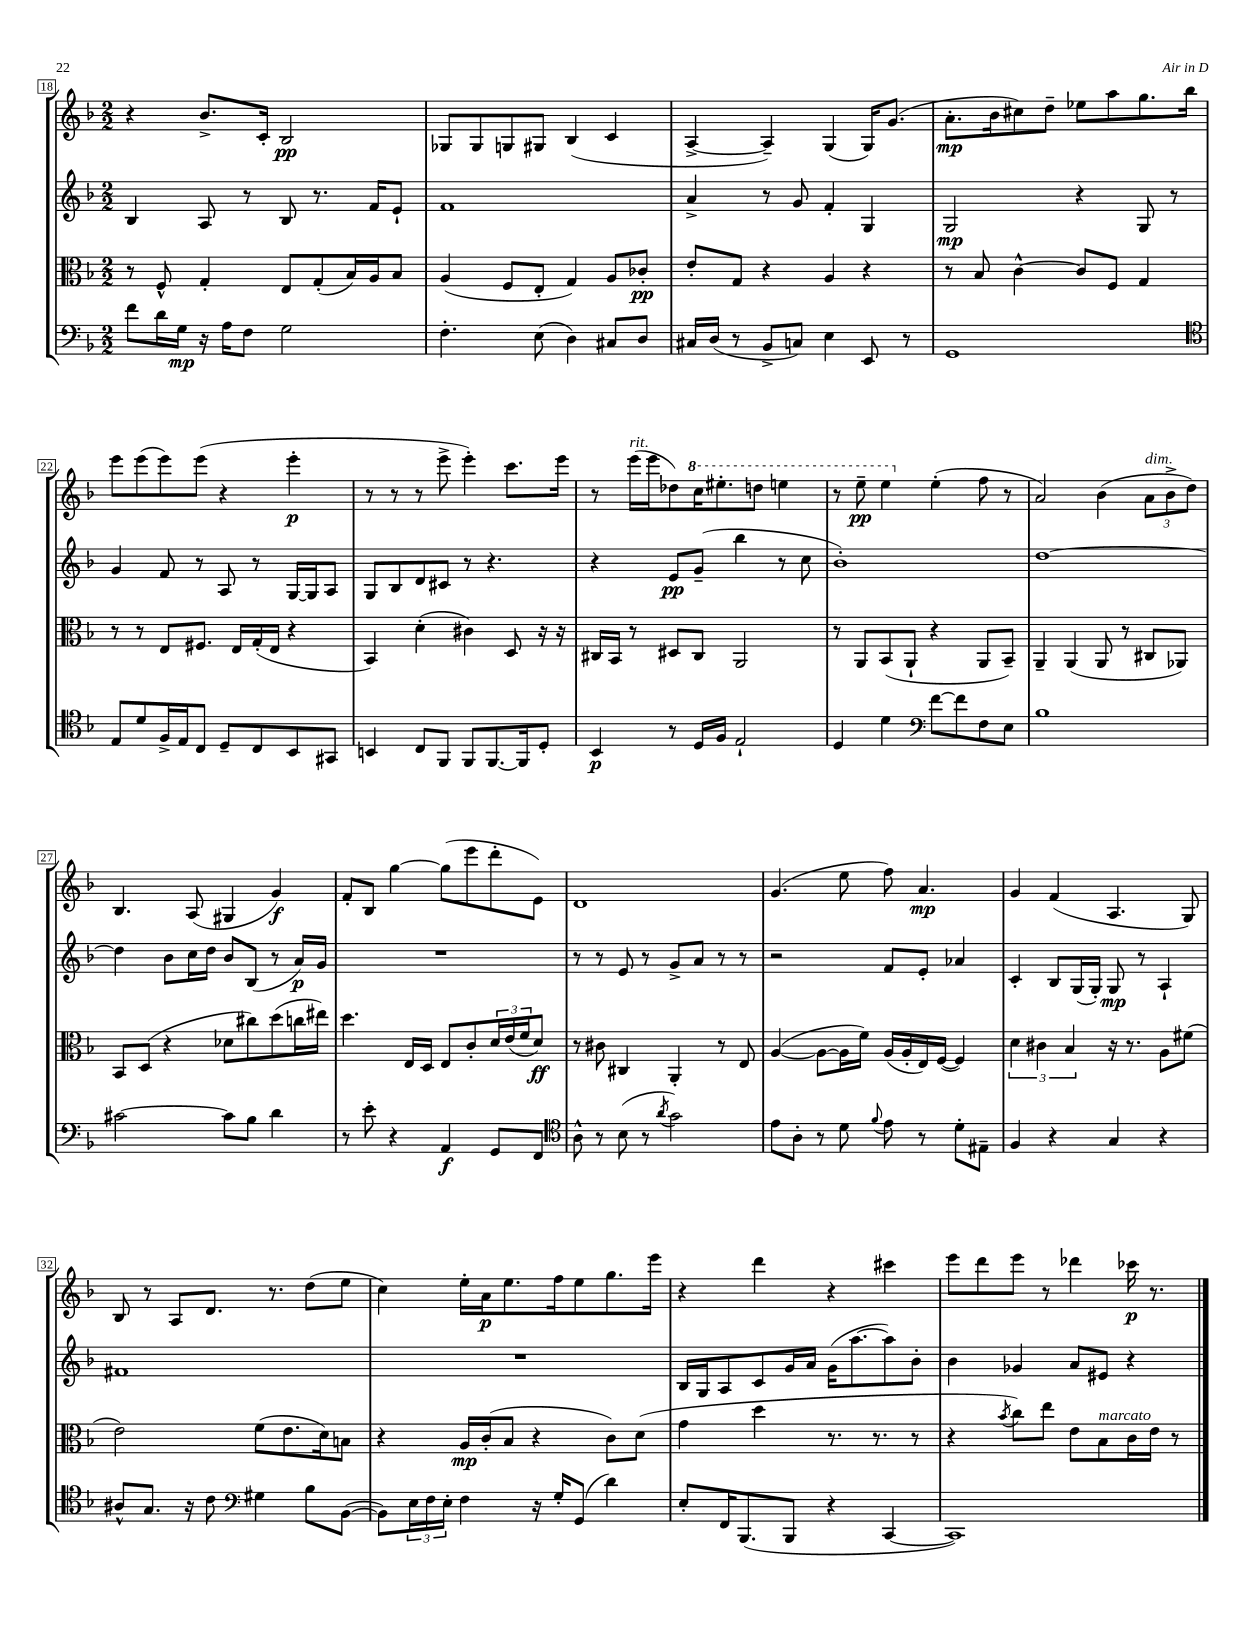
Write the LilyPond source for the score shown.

<<
\new StaffGroup <<
\new Staff = "s0" {
    \clef treble \key f \major \numericTimeSignature \time 2/2
    r4 bes'8.-> c'16-. bes2\pp |
    ges8 ges8 g8 gis8 bes4( c'4 |
    a4~-> a4--) g4( g16) g'8.( |
    a'8.-.\mp bes'16 cis''8) d''8-- ees''8 a''8 g''8. bes''16 |
    e'''8 e'''8( e'''8) e'''8( r4 e'''4-.\p |
    r8 r8 r8 e'''8-> e'''4-.) c'''8. e'''16 |
    r8 e'''16^\markup { \italic "rit." }( e'''16 des''8) \ottava #1 c'''16 eis'''8.-. d'''!8 e'''4 |
    r8 e'''8--\pp e'''4 \ottava #0 e''4-.( f''8 r8 |
    a'2) bes'4( \tuplet 3/2 { a'8^\markup { \italic "dim." } bes'8-> d''8) } |
    bes4. a8( gis4 g'4\f) |
    f'8-. bes8 g''4~ g''8( e'''8 d'''8-. e'8) |
    d'1 |
    g'4.( e''8 f''8) a'4.\mp |
    g'4 f'4( a4. g8) |
    bes8 r8 a8 d'8. r8. d''8( e''8 |
    c''4) e''16-. a'16\p e''8. f''16 e''8 g''8. e'''16 |
    r4 d'''4 r4 cis'''4 |
    e'''8 d'''8 e'''8 r8 des'''4 ces'''16\p r8. \bar "|." |
}
\new Staff = "s1" {
    \clef treble \key f \major \numericTimeSignature \time 2/2
    bes4 a8 r8 bes8 r8. f'16 e'8-! |
    f'1 |
    a'4-> r8 g'8 f'4-. g4 |
    g2\mp r4 g8 r8 |
    g'4 f'8 r8 a8 r8 g16~ g16 a8 |
    g8 bes8 d'8 cis'8 r8 r4. |
    r4 e'8\pp g'8--( bes''4 r8 c''8 |
    bes'1-.) |
    d''1~ |
    d''4 bes'8 c''16 d''16 bes'8 bes8( r8 a'16\p) g'16 |
    R1 |
    r8 r8 e'8 r8 g'8-> a'8 r8 r8 |
    r2 f'8 e'8-. aes'4 |
    c'4-. bes8 g16( g16-.) g8\mp r8 a4-! |
    fis'1 |
    R1 |
    bes16 g16 a8 c'8 g'16 a'16 g'16( a''8.~ a''8) bes'8-. |
    bes'4 ges'4 a'8 eis'8 r4 \bar "|." |
}
\new Staff = "s2" {
    \clef alto \key f \major \numericTimeSignature \time 2/2
    r8 f8-^ g4-. e8 g8-.( bes16) a16 bes8 |
    a4( f8 e8-. g4) a8 ces'8-.\pp |
    e'8-. g8 r4 a4 r4 |
    r8 bes8 c'4~-^ c'8 f8 g4 |
    r8 r8 e8 fis8. e16 g16-.( e16 r4 |
    bes,4) d'4-.( cis'4) d8 r16 r16 |
    cis16 bes,16 r8 dis8 cis8 a,2 |
    r8 a,8 bes,8( a,8-! r4 a,8 bes,8--) |
    a,4-- a,4( a,8 r8 cis8 aes,8) |
    bes,8 d8( r4 des'8 cis''8) d''8( c''16 eis''16) |
    d''4. e16 d16 e8 c'8-. \tuplet 3/2 { d'16 e'16( f'16 } d'8\ff) |
    r8 cis'8 cis4 a,4-. r8 e8 |
    a4~( a8~ a16 f'16) a16( a16-. e16) f16~( f4) |
    \tuplet 3/2 { d'4 cis'4 bes4 } r16 r8. a8 fis'8( |
    e'2) f'8( e'8. d'16) b8 |
    r4 a16\mp c'16-.( bes8 r4 c'8) d'8( |
    g'4 d''4 r8. r8. r8 |
    r4 \acciaccatura { bes'8 } c''8) e''8 e'8 bes8^\markup { \italic "marcato" } c'16 e'16 r8 \bar "|." |
}
\new Staff = "s3" {
    \clef bass \key f \major \numericTimeSignature \time 2/2
    f'8 d'16 g16\mp r16 a16 f8 g2 |
    f4.-. e8( d4) cis8 d8 |
    cis16 d16( r8 bes,8-> c8) e4 e,8 r8 |
    g,1 |
    \clef tenor e8 d'8 f16-> e16 c8 d8-- c8 bes,8 gis,8 |
    b,4 c8 f,8 f,8 f,8.~ f,16 d8-. |
    bes,4\p r8 d16 f16 e2-! |
    d4 d'4 \clef bass f'8~ f'8 f8 e8 |
    bes1 |
    cis'2~ cis'8 bes8 d'4 |
    r8 e'8-. r4 a,4\f g,8 f,8 |
    \clef tenor a8-^ r8 bes8( r8 \acciaccatura { a'8 } g'2) |
    e'8 a8-. r8 d'8 \appoggiatura { f'8 } e'8 r8 d'8-. eis8-- |
    f4 r4 g4 r4 |
    ais8-^ g8. r16 c'8 \clef bass gis4 bes8 bes,8~( |
    bes,8) \tuplet 3/2 { e16 f16 e16-. } f4 r16 g16-. g,8( d'4) |
    e8-. f,16 bes,,8.( bes,,8 r4 c,4~ |
    c,1) \bar "|." |
}
>>
>>
\layout { \context { \Score currentBarNumber = #18 \override BarNumber.stencil = #(make-stencil-boxer 0.1 0.3 ly:text-interface::print) } }
